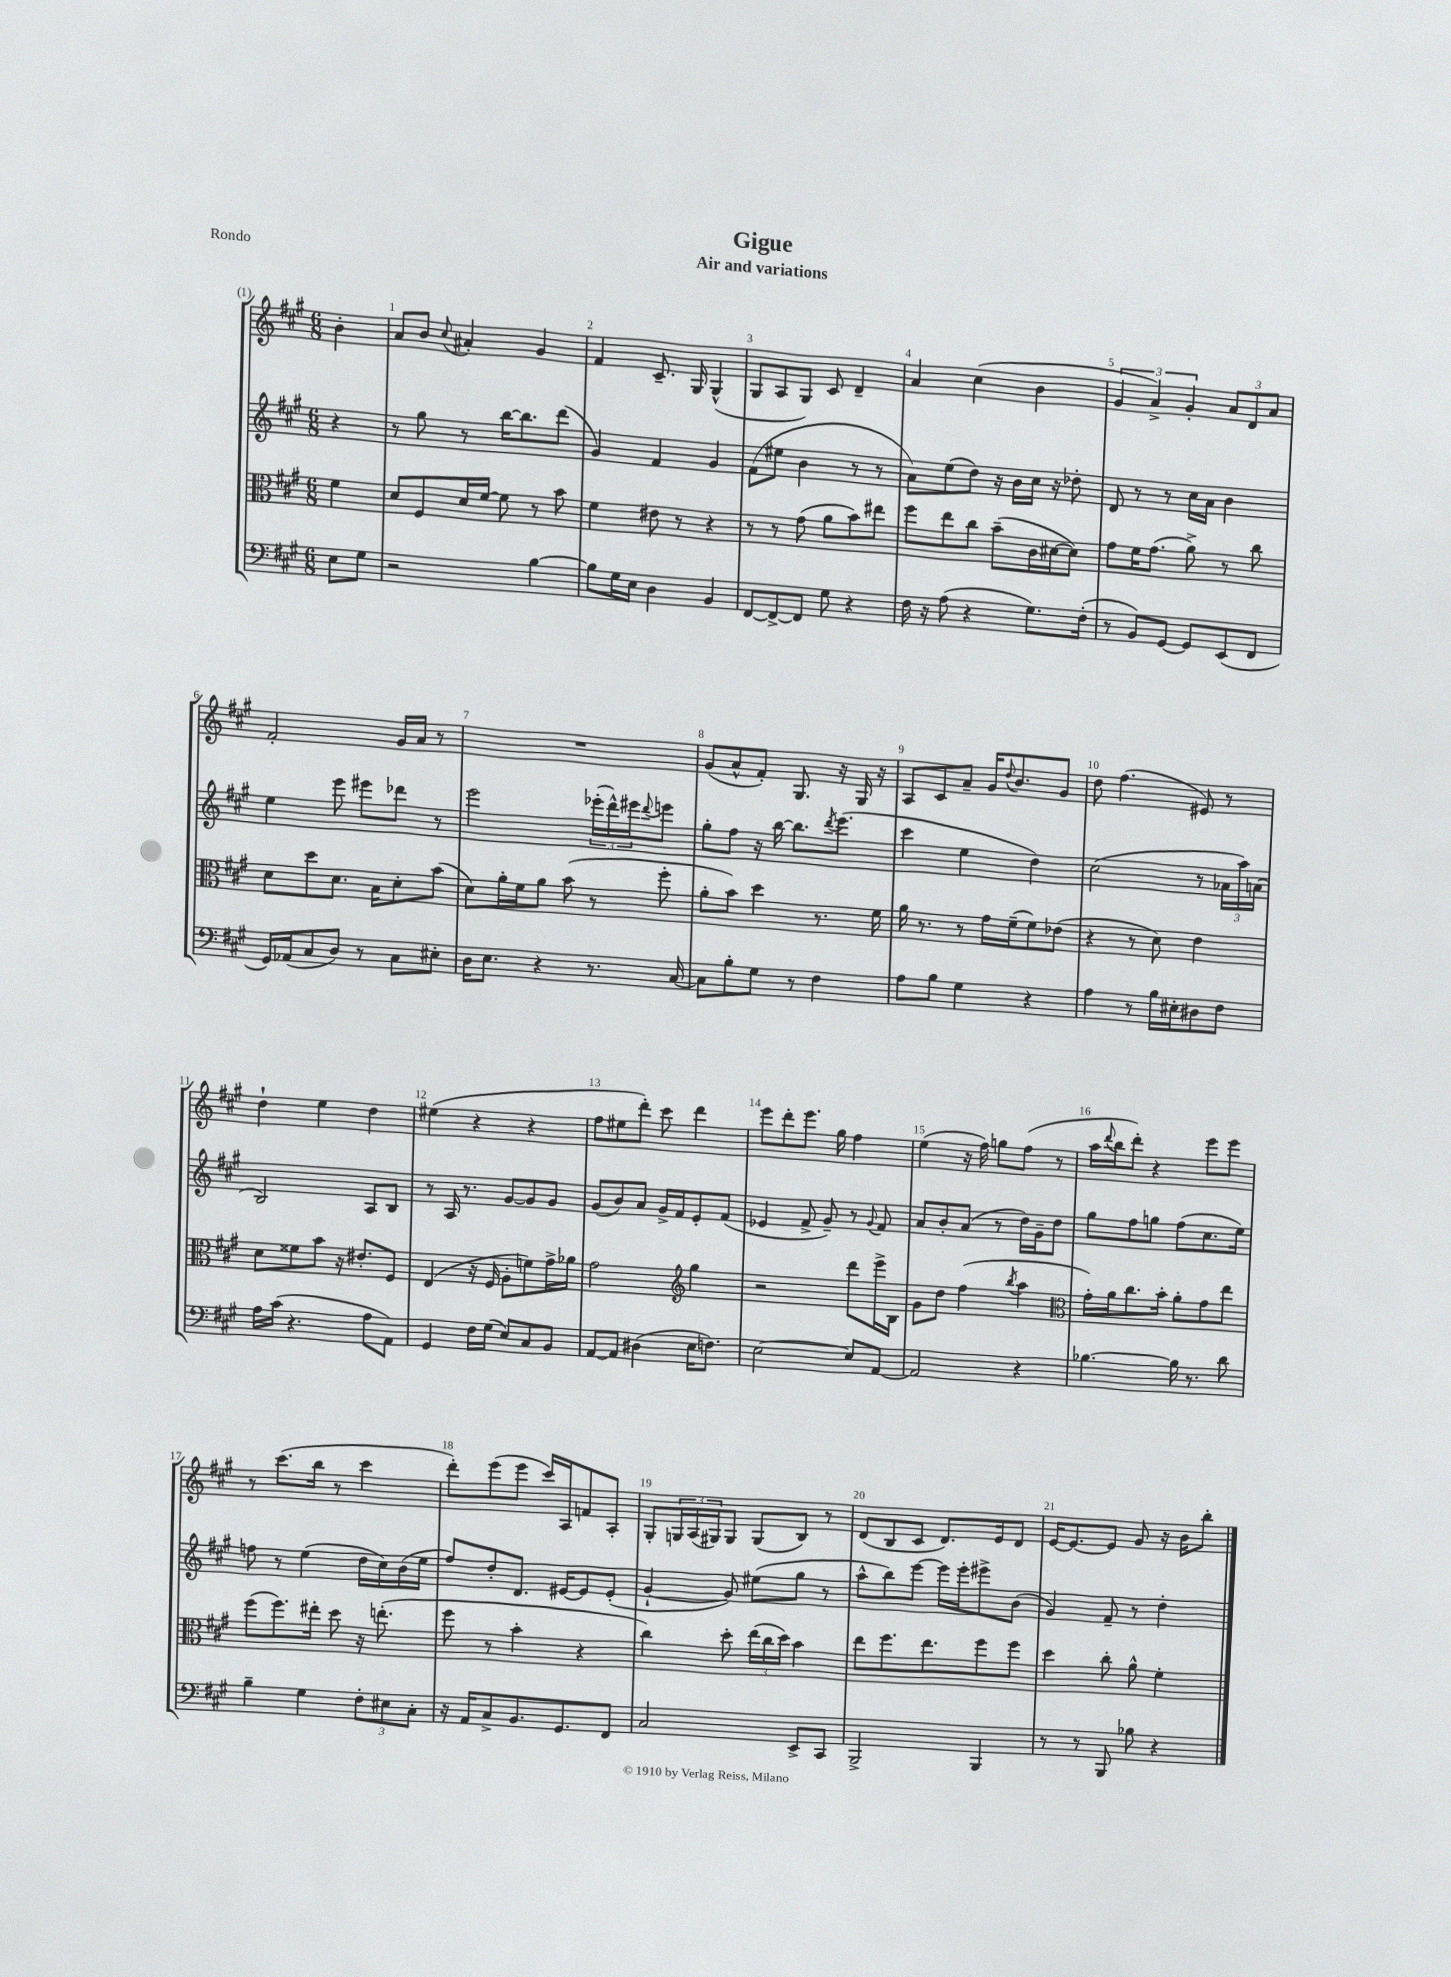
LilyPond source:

\header { title = "Gigue" subtitle = "Air and variations" piece = "Rondo" }
<<
\new StaffGroup <<
\new Staff = "s0" {
    \clef treble \key a \major \numericTimeSignature \time 6/8 \partial 4
    b'4-. |
    a'8 b'8 \appoggiatura { cis''8 } ais'4-. gis'4 |
    fis'4 cis'8.-- gis16 gis4-^( |
    gis8 a8 gis8) cis'8 d'4-- |
    a'4 cis''4( b'4 |
    \tuplet 3/2 { gis'4 a'4->) gis'4-. } \tuplet 3/2 { a'8 d'8 a'8 } |
    fis'2-. gis'16 a'16 r8 |
    R2. |
    gis'8( a'8-^ fis'8-.) gis8. r16 gis16 r16 |
    a8 cis'8 a'8-- gis'16 \appoggiatura { d''8 } b'8. gis'8 |
    d''8 fis''4.( eis'8) r8 |
    d''4-! e''4 d''4 |
    eis''4( r4 r4 |
    fis''8 eis''8 d'''8-.) cis'''8 d'''4 |
    e'''8 d'''8-. e'''8. gis''16 fis''4 |
    e''4( r16 fis''16) g''8 fis''8( r8 |
    a''16 \appoggiatura { d'''8 } b''16 d'''8-.) r4 e'''8 e'''8 |
    r8 cis'''8.( b''16 r8 cis'''4 |
    d'''8-.) e'''8( e'''8 cis'''16) a16 f'8 a8-. |
    gis8-. \tuplet 3/2 { g16 a16( gis16) } gis8 gis8( b8) r8 |
    d'8( b8 cis'8 d'8.) e'16 d'8 |
    e'16~ e'8.~ e'8 gis'8 r16 b'16 b''8-. \bar "|." |
}
\new Staff = "s1" {
    \clef treble \key a \major \numericTimeSignature \time 6/8 \partial 4
    r4 |
    r8 gis''8 r8 b''16~ b''8. d'''8( |
    gis'4) fis'4 gis'4 |
    fis'8( eis''8 b'4 r8 r8 |
    a'8) e''8( d''8) r16 b'16 cis''16 r16 des''8-. |
    d'8 r8 r8 cis''16 a'16 b'4 |
    e''4 e'''8 eis'''8 des'''8 r8 |
    e'''2 \tuplet 3/2 { ees'''16-.( d'''16-^) eis'''16 } \appoggiatura { d'''8 } e'''8 |
    gis''8-. fis''8 r16 b''16~ b''8. \acciaccatura { d'''8 } e'''8.( |
    cis'''4 e''4 d''4) |
    cis''2( r8 \tuplet 3/2 { aes'16 a''16) a'16( } |
    b2) a8 b8 |
    r8 a16 r8. gis'8~ gis'8 gis'8 |
    gis'8( b'8) a'8 gis'16-> fis'16 e'8-. fis'8( |
    ees'4 fis'8-> gis'8--) r8 \appoggiatura { gis'8 } fis'8 |
    a'8 b'8-. a'8( r8 d''16) gis'16-- d''8 |
    gis''8 fis''8 g''8 fis''8( cis''8. e''16) |
    f''8 r8 e''4( d''16 cis''16) b'16( e''16 |
    fis''8) d''8-. d'8. eis'16~ eis'8 eis'8-.( |
    gis'4~-! gis'8) eis''8( gis''8 r8 |
    a''8-^ b''8) e'''8~ e'''16 e'''16-. eis'''8-> b'8( |
    gis'4) fis'8-- r8 d''4-. \bar "|." |
}
\new Staff = "s2" {
    \clef alto \key a \major \numericTimeSignature \time 6/8 \partial 4
    fis'4 |
    d'8 fis8 d'16 fis'16~ fis'8 r8 b'8 |
    fis'4 eis'8 r8 r4 |
    r8 r8 gis'8( a'8 b'8) eis''8 |
    fis''8 e''8 cis''8 b'8--( cis'16 dis'16~ dis'8) |
    gis'8 fis'16 gis'8.( a'8->) r8 cis''8 |
    d'8 d''8 d'8. b16 d'8-. b'8( |
    d'8) a'16-. fis'16 a'8 b'8( r8 fis''8-. |
    a'8-. b'8) d''4 r8. fis'16 |
    a'16 r8. r8 gis'16 fis'16--( fis'8) ees'8( |
    r4 r8 d'8) e'4 |
    d'8 fisis'8 b'8 r16 eis'8.-. fis8 |
    e4( r16 fis16 a8-. f'8) gis'16-> aes'16 |
    gis'2 \clef treble gis''4 |
    r2 d'''8 e'''16-> b16 |
    gis'8 d''8 fis''4( \acciaccatura { b''8 } a''4 |
    \clef alto gis'16-.) a'16 cis''8. b'16-. a'8-. gis'8 e''8 |
    fis''8( fis''8.) eis''16-. d''8 r16 e''8.-.( |
    fis''8 r8 b'4-. r4 |
    cis''4) d''8-. \tuplet 3/2 { e''16( cis''16 d''16) } b'4 |
    e''8 fis''8. e''8. fis''8 fis''8 |
    d''4 cis''8-. a'8-^ fis'4-. \bar "|." |
}
\new Staff = "s3" {
    \clef bass \key a \major \numericTimeSignature \time 6/8 \partial 4
    e8 gis8 |
    r2 b4~ |
    b8 gis16 e16 d4 b,4 |
    fis,8~ fis,8~-> fis,8 gis8 r4 |
    fis16 r16 a8( r4 gis8.) fis16-.( |
    r8 b,8) gis,8~ gis,8 e,8( fis,8 |
    gis,16) aes,16( cis8 d8) r8 cis8 eis8-. |
    d16 e8. r4 r8. cis16~ |
    cis8 b8-. gis8 r8 fis4 |
    a8 b8 gis4 r4 |
    a4 r8 b16 eis16-. dis8 fis8 |
    a16 cis'16( r4. a8 a,8) |
    gis,4 fis16 gis16( e8) cis8 b,8 |
    a,8~ a,8 dis4( e16 f8.) |
    e2~ e8 a,8~ |
    a,2 r4 |
    bes4.~ bes16 r8. d'8 |
    b4-- gis4 \tuplet 3/2 { fis8-. eis8 cis8-. } |
    r16 a,16 cis8-> b,8. gis,8. fis,8 |
    cis2 e,8-> cis,8 |
    b,,2-> b,,4 |
    r8 r8 b,,8 bes8 r4 \bar "|." |
}
>>
>>
\layout { \context { \Score \override BarNumber.break-visibility = ##(#f #t #t) barNumberVisibility = #all-bar-numbers-visible } }
